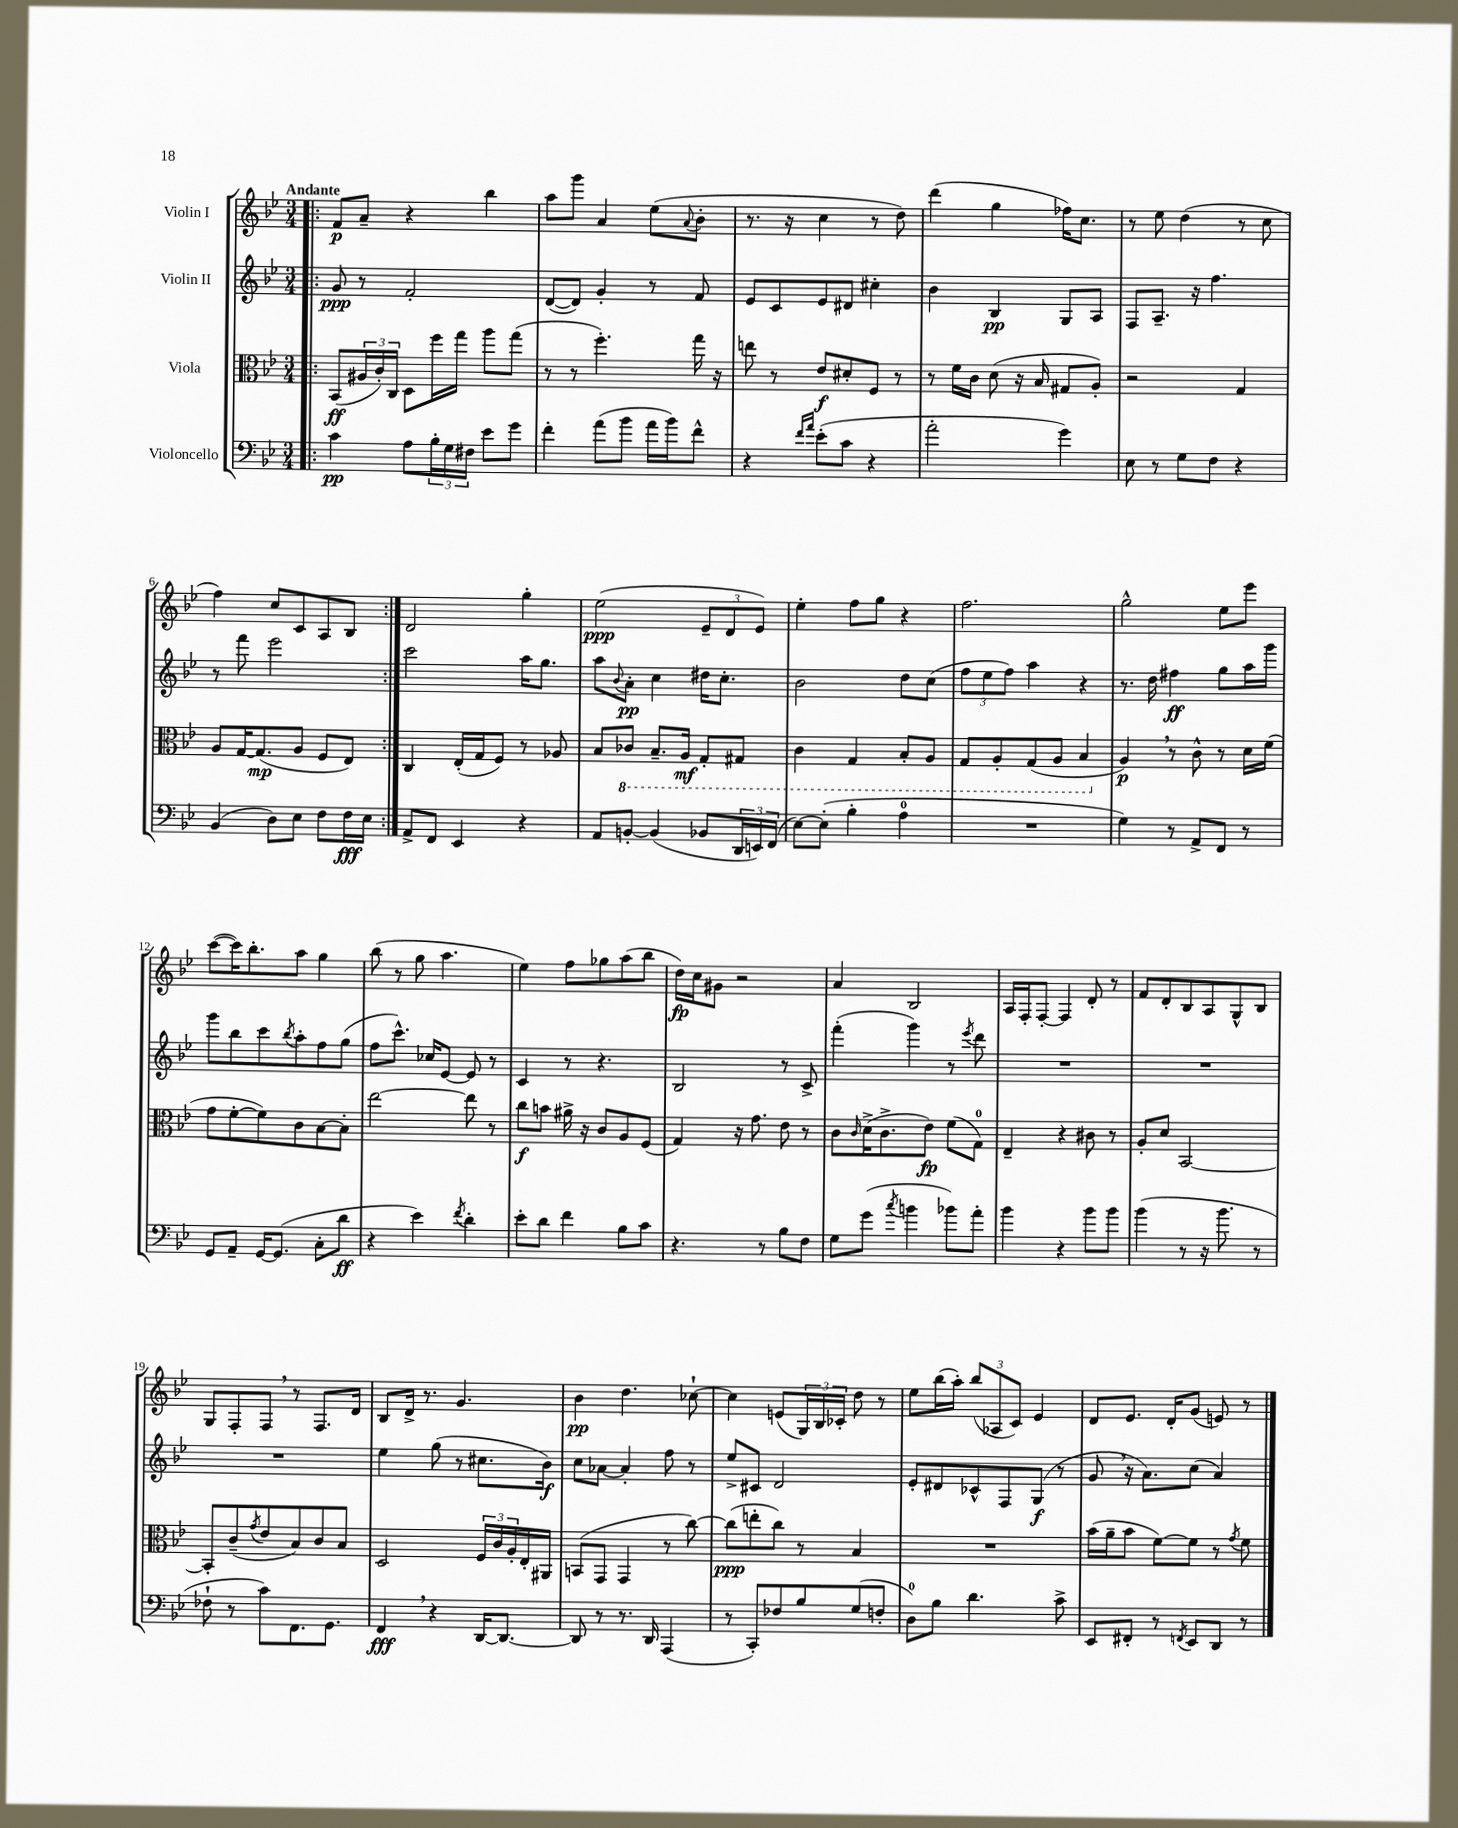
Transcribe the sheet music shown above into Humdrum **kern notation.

**kern	**kern	**kern	**kern
*staff4	*staff3	*staff2	*staff1
*clefF4	*clefC3	*clefG2	*clefG2
*k[b-e-]	*k[b-e-]	*k[b-e-]	*k[b-e-]
*M3/4	*M3/4	*M3/4	*M3/4
=!|:	=!|:	=!|:	=!|:
4c	(8BB-	8g	8f
.	24A#	8r	8a~
.	24c')	.	.
.	24C	.	.
8A	8D	2f'	4r
24B-'	16ff	.	.
24G	.	.	.
.	16gg	.	.
24F#	.	.	.
8e-	8aa	.	4bb-
8g	(8gg	.	.
=	=	=	=
4f'	8r	([8d	8aa
.	8r	8d])	8ggg
(8a	4.ff')	4g'	4a
8b-	.	.	.
16a	.	8r	(8ee-
16b-)	.	.	.
.	.	.	8qqa
8f^^	16gg	8f	8b-'
.	16r	.	.
=	=	=	=
4r	8ee	8e-	8.r
.	8r	8c	.
.	.	.	16r
16qqf	.	.	.
16qqa	.	.	.
(8e-'	8e-	8e-	4cc
8c	8d#'	8d#	.
4r	8F	4cc#'	8r
.	8r	.	8dd)
=	=	=	=
2a'	8r	4b-	(4ddd
.	16f	.	.
.	16c	.	.
.	(8d	4B-	4gg
.	16r	.	.
.	16B-	.	.
4g)	8G#	8G	16ff-)
.	.	.	8.cc
.	8A')	8A	.
=	=	=	=
8E-	2r	8F	8r
8r	.	8.A~	8ee-
8G	.	.	(4dd
.	.	16r	.
8F	.	4.ff	.
4r	4G	.	8r
.	.	.	8cc
=	=	=	=
(4BB-	8A	8r	4ff)
.	[16G	8fff	.
.	(8.G]	.	.
8D)	.	2eee-	8cc
8E-	8A	.	8c
8F	8F	.	8A
16F	8E-)	.	8B-
16E-	.	.	.
=:|!	=:|!	=:|!	=:|!
8AA^	4C	2ccc	2d
8FF	.	.	.
4EE-	(16E-'	.	.
.	16G	.	.
.	8F)	.	.
4r	8r	16aa	4gg'
.	.	8.gg	.
.	8A-	.	.
=	=	=	=
8AA	8B-	8aa	(2ee-
.	.	8qqb-	.
[8BB'	8C-	8a'	.
(4BB]	8.BB-~	4cc	.
.	16AA	.	.
8BB-	8GG'	16dd#	12e-~
.	.	8.cc'	.
.	.	.	12d
24DD	8GG#	.	.
24EE)	.	.	12e-)
(24FF	.	.	.
=	=	=	=
[8E-)	4C	2b-	4ee-'
(8E-']	.	.	.
4B-'	4GG	.	8ff
.	.	.	8gg
4A	8BB-'	8dd	4r
.	8AA	(8cc	.
=	=	=	=
2.r	8GG	12ff	2.ff
.	.	12ee-	.
.	8AA'	.	.
.	.	12ff)	.
.	(8GG	4aa	.
.	8AA	.	.
.	4BB-	4r	.
=	=	=	=
4G)	4A)	8.r	2gg^^
.	.	16dd	.
8r	8r	4ff#	.
8AA^	8c^^	.	.
8FF	8r	8gg	8ee-
8r	16d	16aa	8eee-
.	(16f	16ggg	.
=	=	=	=
8GG	8g	8ggg	([8ccc
8AA~	[8f'	8bb-	16ccc])
.	.	.	8.bb-'
[16GG	8f])	8ccc	.
(8.GG]	.	.	.
.	.	8qbb-	.
.	8c	8aa'	8aa
8C'	[8B-	8ff	4gg
8d	8B-']	(8gg	.
=	=	=	=
4r	[2ee-	8ff	(8bb-
.	.	8.ccc^^)	8r
4e-)	.	.	8gg
.	.	16cc-	.
.	.	[8e-	4.aa
8qf	.	.	.
4d'	8ee-]	8e-]	.
.	8r	8r	.
=	=	=	=
8e-'	8cc	4c	4ee-)
8d	8b	.	.
4f	16a#^	8r	8ff
.	16r	.	.
.	8c	4.r	8gg-
8B-	8A	.	(8aa
8c	(8F	.	8bb-
=	=	=	=
4.r	4G)	2B-	16dd)
.	.	.	16cc
.	.	.	8g#
.	16r	.	2r
.	8.g	.	.
8r	.	.	.
8B-	8e-	8r	.
8F	8r	8c^	.
=	=	=	=
8G	8c	(4fff'	4a
.	16qqc	.	.
(8g	(16d^	.	.
.	8.c^	.	.
8qcc	.	.	.
4b	.	4ggg)	2B-
.	8e-)	.	.
8b-)	(8f	8r	.
.	.	8qeee-	.
8a'	8G)	8ddd	.
=	=	=	=
4b-	4E-~	2.r	16A
.	.	.	16F'
.	.	.	[8F'
4r	4r	.	4F]
8b-	8c#	.	8d'
8b-	8r	.	8r
=	=	=	=
(4b-	8A'	2.r	8f
.	8d	.	8d'
8r	[2BB-	.	8B-
16r	.	.	8A
8.b-	.	.	.
.	.	.	8G^^
8r	.	.	8B-
=	=	=	=
8F-`	8BB-']	2.r	8G
8r	(8c~	.	8F'
.	8qg	.	.
8c)	8e-	.	8F
8.FF	8B-)	.	8r
.	8c	.	8.F
8.GG	.	.	.
.	8B-	.	.
.	.	.	16d
=	=	=	=
4FF	2D	4ee-	8B-
.	.	.	16d^
.	.	.	8.r
4r	.	(8gg	.
.	.	8r	4.g
[16DD	24F	8.cc#	.
.	24c	.	.
8.DD_	.	.	.
.	24A'	.	.
.	16E-'	.	.
.	16AA#	16b-)	.
=	=	=	=
8DD]	(8BB	8cc	4b-
8r	8GG	[8a-	.
8.r	4GG	4a-']	4.dd
16DD	.	.	.
(4AAA	8r	8ff	.
.	[8cc)	8r	[8cc-`
=	=	=	=
8r	(8cc]	8ee-^	4cc-]
8CC')	8ee'	8c#	.
8F-	8cc)	2d	(8e
8B-	8r	.	24G)
.	.	.	24B-
.	.	.	24c-'
(8G	4B-	.	8dd
8F'	.	.	8r
=	=	=	=
8D)	2.r	8e-'	8ee-
8B-	.	8d#	(16bb-
.	.	.	16aa')
4.d	.	8c-^^	(12bb-
.	.	.	12A-
.	.	8F	.
.	.	.	12c)
.	.	(8G	4e-
8c^	.	8r	.
=	=	=	=
8EE-	(16b-	8g	8d
.	16a~	.	.
8FF#'	8b-	16r	8.e-
.	.	8.a)	.
8r	[8f)	.	.
.	.	.	16d'
8qFF	.	.	.
8EE-	8f]	(8cc	(8g
8DD	8r	4a)	8e)
.	8qg	.	.
8r	8f	.	8r
==	==	==	==
*-	*-	*-	*-
